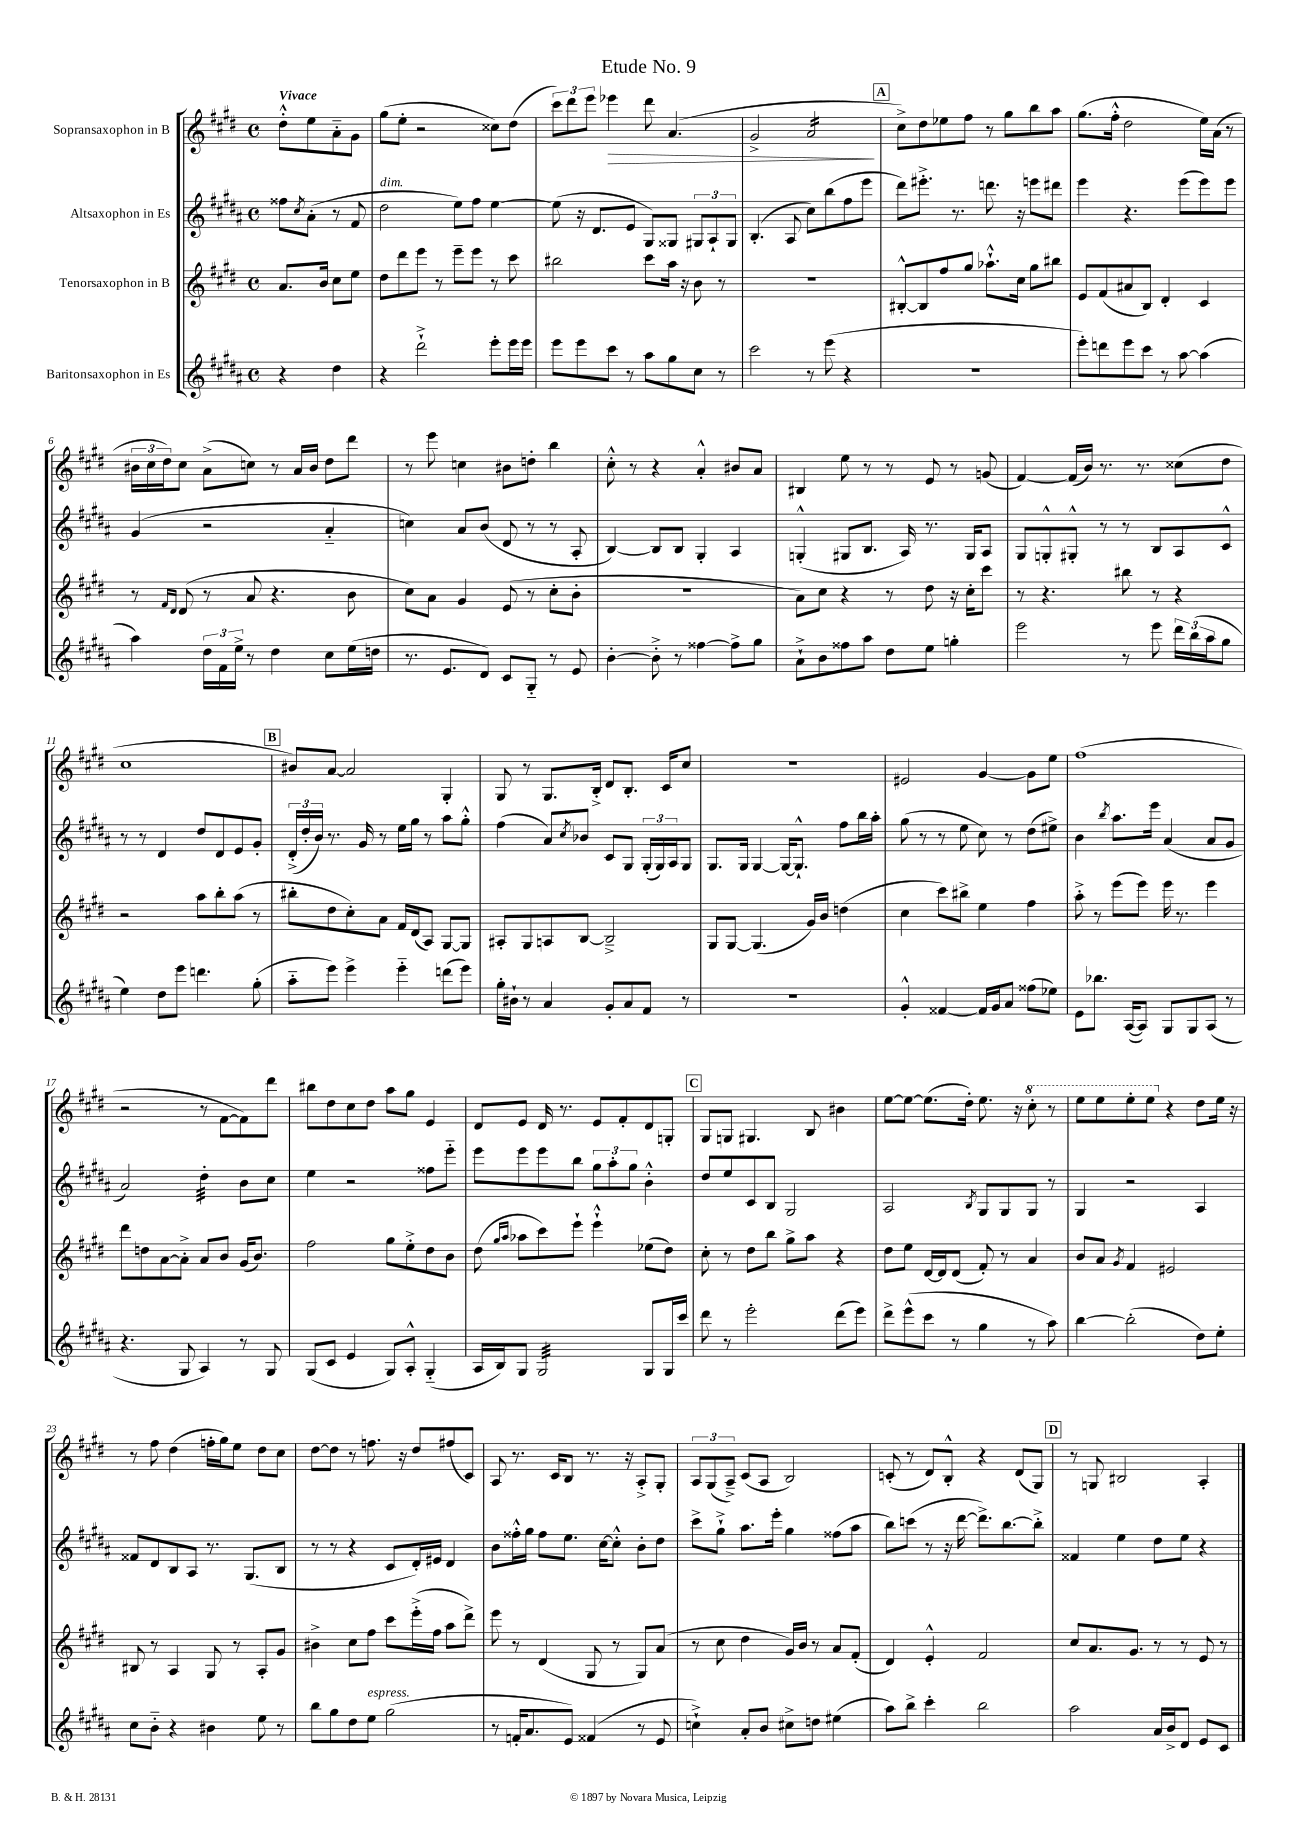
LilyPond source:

\header { title = "Etude No. 9" }
<<
\new StaffGroup <<
\new Staff = "s0" \with { instrumentName = "Sopransaxophon in B" } {
    \clef treble \key e \major \defaultTimeSignature \time 4/4 \partial 2 \tempo "Vivace"
    dis''8-.-^ e''8 a'8-_ gis'8 |
    gis''8( e''8-. r2 cisis''8) dis''8( |
    \tuplet 3/2 { cis'''8) dis'''8 e'''8 } ees'''4\> dis'''8 a'4.( |
    gis'2-> a'2:16\! |
    \mark \markup { \box "A" } cis''8->) dis''8 ees''8 fis''8 r8 gis''8 b''8 a''8 |
    gis''8.( fis''16-.-^ dis''2 e''16) a'16( r8 |
    \tuplet 3/2 { bis'16 cis''16 dis''16) } cis''8 a'8->( c''8) r8 a'16 bis'16 dis''8 dis'''8 |
    r8 e'''8 c''4 bis'8 d''8-. b''4 |
    cis''8-.-^ r8 r4 a'4-.-^ bis'8 a'8 |
    bis4 e''8 r8 r8 e'8 r8 g'8( |
    fis'4~) fis'16( b'16) r8. r8. cisis''8( dis''8 |
    cis''1 |
    \mark \markup { \box "B" } bis'8) a'8~ a'2 gis4-. |
    gis8 r8 gis8. b16-.-> dis'8 b8.-. cis'16 cis''8 |
    R1 |
    eis'2 gis'4~ gis'8 e''8 |
    fis''1( |
    r2 r8 fis'8~ fis'8) dis'''8 |
    bis''8 dis''8 cis''8 dis''8 a''8 gis''8 e'4 |
    dis'8 e'8 dis'16 r8. e'8 fis'8-. dis'8 g8-. |
    \mark \markup { \box "C" } gis8 g8 gis4. b8 bis'4 |
    e''8~ e''8~ e''8.( dis''16-.) e''8. r16 \ottava #1 cis'''8-. r8 |
    e'''8 e'''8 e'''8-. e'''8 \ottava #0 r4 dis''8 e''16 r16 |
    r8 fis''8 dis''4( f''16-. gis''16) e''8 dis''8 cis''8 |
    dis''8~ dis''8 r8 f''8. r16 dis''8 fis''8( cis'8) |
    a8 r8. cis'16 b8 r8. r16 a8-.-> gis8-. |
    \tuplet 3/2 { a8 gis8( a8--->) } cis'8( a8 b2) |
    c'8-.( r8 dis'8) b8-.-^ r4 dis'8( gis8) |
    \mark \markup { \box "D" } r8 g8 bis2 a4-. \bar "|." |
}
\new Staff = "s1" \with { instrumentName = "Altsaxophon in Es" } {
    \clef treble \key b \major \defaultTimeSignature \time 4/4 \partial 2
    fisis''8 \acciaccatura { cis''8 } ais'8-.( r8 fis'8 |
    dis''2^\markup { \italic "dim." } e''8) fis''8 e''4~ |
    e''8( r16 dis'8. e'8 gis8) gisis8 \tuplet 3/2 { gis8 ais8-! gis8 } |
    b4.-.( ais8 cis''8) b''8( fis''8 e'''8 |
    \mark \markup { \box "A" } dis'''8) eis'''8.-.-> r8. d'''8. r16 e'''8 dis'''8 |
    e'''4 r4. e'''8( e'''8) e'''8 |
    gis'4( r2 ais'4-_ |
    c''4) ais'8 b'8( dis'8 r8 r8 ais8-. |
    b4~) b8 b8 gis4-. ais4 |
    g4-.-^( gis8 b8. ais16) r8. gis16 ais8 |
    gis8 g8-.-^ gis8-.-^ r8 r8 b8 ais8 cis'8-^ |
    r8 r8 dis'4 dis''8 dis'8 e'8 gis'8-. |
    \mark \markup { \box "B" } \tuplet 3/2 { dis'16-.->( dis''16-. b'16) } r8. gis'16 r8 e''16 gis''16 r8 ais''8 gis''8-.-^ |
    fis''4( ais'8) \acciaccatura { cis''8 } bes'8 cis'8 gis8 \tuplet 3/2 { gis16-.( gis16) ais16 } gis8 |
    gis8. gis16 gis4~ gis16~ gis8.-!-^ fis''8 b''16 ais''16-. |
    gis''8( r8 r8 e''8 cis''8) r8 dis''8( eis''8->) |
    b'4 \acciaccatura { b''8 } ais''8. e'''16 ais'4( ais'8 gis'8 |
    ais'2) dis''4:32-. b'8 cis''8 |
    e''4 r2 fisis''8 e'''8-_ |
    e'''8 e'''8 e'''8 b''8 \tuplet 3/2 { gis''8 ais''8-. gis''8 } b'4-.-^ |
    \mark \markup { \box "C" } dis''8 e''8 cis'8 b8 gis2 |
    ais2 \acciaccatura { b8 } gis8 gis8 gis8 r8 |
    gis4 r2 ais4 |
    fisis'8 dis'8 b8 ais8 r8. gis8.( b8 |
    r8 r8 r4 cis'8 dis'16-.) eis'16 dis'4 |
    b'8 fisis''16-.-^ gis''16 fisis''8 e''8. cis''16~ cis''8-.-^ b'8-. dis''8 |
    cis'''8-> gis''8-!-> ais''8. e'''16-. gis''4 fisis''8( ais''8 |
    b''8) c'''8( r8 r16 dis'''16~ dis'''8.->) b''8.~ b''8-.-> |
    \mark \markup { \box "D" } fisis'4 e''4 dis''8 e''8 r4 \bar "|." |
}
\new Staff = "s2" \with { instrumentName = "Tenorsaxophon in B" } {
    \clef treble \key e \major \defaultTimeSignature \time 4/4 \partial 2
    a'8. b'16 cis''8 e''8 |
    dis''8 dis'''8 e'''8 r8 e'''8-- e'''8 r8 cis'''8 |
    bis''2 cis'''8 a''16 r16 b'8 r8 |
    R1 |
    \mark \markup { \box "A" } bis8~-.-^ bis8 fis''8 gis''8 aes''8.-!-^ cis''16 gis''8 bis''8 |
    e'8 fis'8( ais'8 b8) dis'4-. cis'4 |
    r8 \grace { fis'16 dis'16 } dis'8( r8 a'8 r4. b'8 |
    cis''8) a'8 gis'4 e'8( r8 cis''8-. b'8-. |
    r1 |
    a'8) cis''8 r4 r8 dis''8 r16 cis''16-. cis'''8 |
    r8 r4. bis''8 r8 r4 |
    r2 a''8 b''8-. a''8( r8 |
    \mark \markup { \box "B" } bis''8-. dis''8 cis''8-.) a'8 fis'16 dis'16( a8) gis8~ gis8 |
    ais8-. gis8 a8 b8~ b2---> |
    gis8 gis8~ gis4.( gis'16) b'16 d''4( |
    cis''4 cis'''8) bis''8-> e''4 fis''4 |
    a''8-.-> r8 e'''8( e'''8) e'''16 r8. e'''4 |
    dis'''8 d''8 a'8~ a'8-.-> a'8 b'8 gis'16( b'8.) |
    fis''2 gis''8 e''8-.-> dis''8 b'8 |
    dis''8( \grace { gis''16 a''16 } aes''8 cis'''8) e'''8-! e'''4-!-^ ees''8( dis''8) |
    \mark \markup { \box "C" } cis''8-. r8 dis''8 b''8 gis''8-> a''8 r4 |
    dis''8 e''8 dis'16~ dis'16 dis'8( fis'8-.) r8 a'4 |
    b'8 a'8 \acciaccatura { gis'8 } fis'4 eis'2 |
    bis8 r8 a4 gis8 r8 a8-. gis'8 |
    bis'4-> cis''8 fis''8 cis'''8 e'''16-.->( fis''16 a''8 dis'''8->) |
    e'''8 r8 dis'4( gis8 r8 gis8) a'8( |
    r8 cis''8 dis''4 gis'16) b'16 r8 a'8 fis'8-.( |
    dis'4) e'4-.-^ fis'2 |
    \mark \markup { \box "D" } cis''8 a'8. gis'8. r8 r8 e'8 r8 \bar "|." |
}
\new Staff = "s3" \with { instrumentName = "Baritonsaxophon in Es" } {
    \clef treble \key b \major \defaultTimeSignature \time 4/4 \partial 2
    r4 dis''4 |
    r4 dis'''2-!-> e'''8-. e'''16 e'''16 |
    e'''8 e'''8 cis'''8 r8 ais''8 gis''8 cis''8 r8 |
    cis'''2 r8 e'''8( r4 |
    \mark \markup { \box "A" } R1 |
    e'''8-.) d'''8 e'''8 cis'''8 r8 ais''8~ ais''4( |
    ais''4) \tuplet 3/2 { dis''16 fis'16 e''16-> } r8 dis''4 cis''8 e''16( d''16 |
    r8. e'8. dis'8) cis'8 gis8-_ r8 e'8 |
    b'4~-. b'8-.-> r8 fisis''4~ fisis''8-> gis''8 |
    ais'8-!-> b'8 fisis''8 ais''8 dis''8 e''8 g''4-. |
    e'''2 r8 e'''8 \tuplet 3/2 { dis'''16 b''16( ais''16 } gis''8 |
    e''4) dis''8 e'''8 d'''4. gis''8-.( |
    \mark \markup { \box "B" } ais''8-_ e'''8) e'''4-> e'''4-_ d'''8( e'''8) |
    gis''16-. bis'16-! r8 ais'4 gis'8-. ais'8 fis'8 r8 |
    R1 |
    gis'4-.-^ fisis'4~ fisis'16 gis'16 ais'8 fisis''8( ees''8) |
    e'8 bes''8. ais16~( ais8) gis8 gis8 ais8( r8 |
    r4. gis8 ais4) r8 gis8 |
    gis8( cis'8 e'4 gis8) ais8-.-^ gis4-_( |
    ais16 b16) gis8 gis2:32 gis8 gis16 cis'''16 |
    \mark \markup { \box "C" } dis'''8 r8 e'''2-. dis'''8( e'''8) |
    dis'''8-> e'''8-^( cis'''8 r8 gis''4 r8 ais''8) |
    b''4~ b''2-.( dis''8) e''8-. |
    cis''8 b'8-_ r4 bis'4 e''8 r8 |
    b''8 gis''8 dis''8 e''8^\markup { \italic "espress." } gis''2( |
    r8 f'16-. ais'8. e'8) fisis'4( r8 e'8 |
    c''4-!->) ais'8-. b'8 cis''8-> d''8 eis''4( |
    ais''8) b''8-> cis'''4-. b''2 |
    \mark \markup { \box "D" } ais''2 ais'16 b'16-> dis'8 e'8 cis'8 \bar "|." |
}
>>
>>
